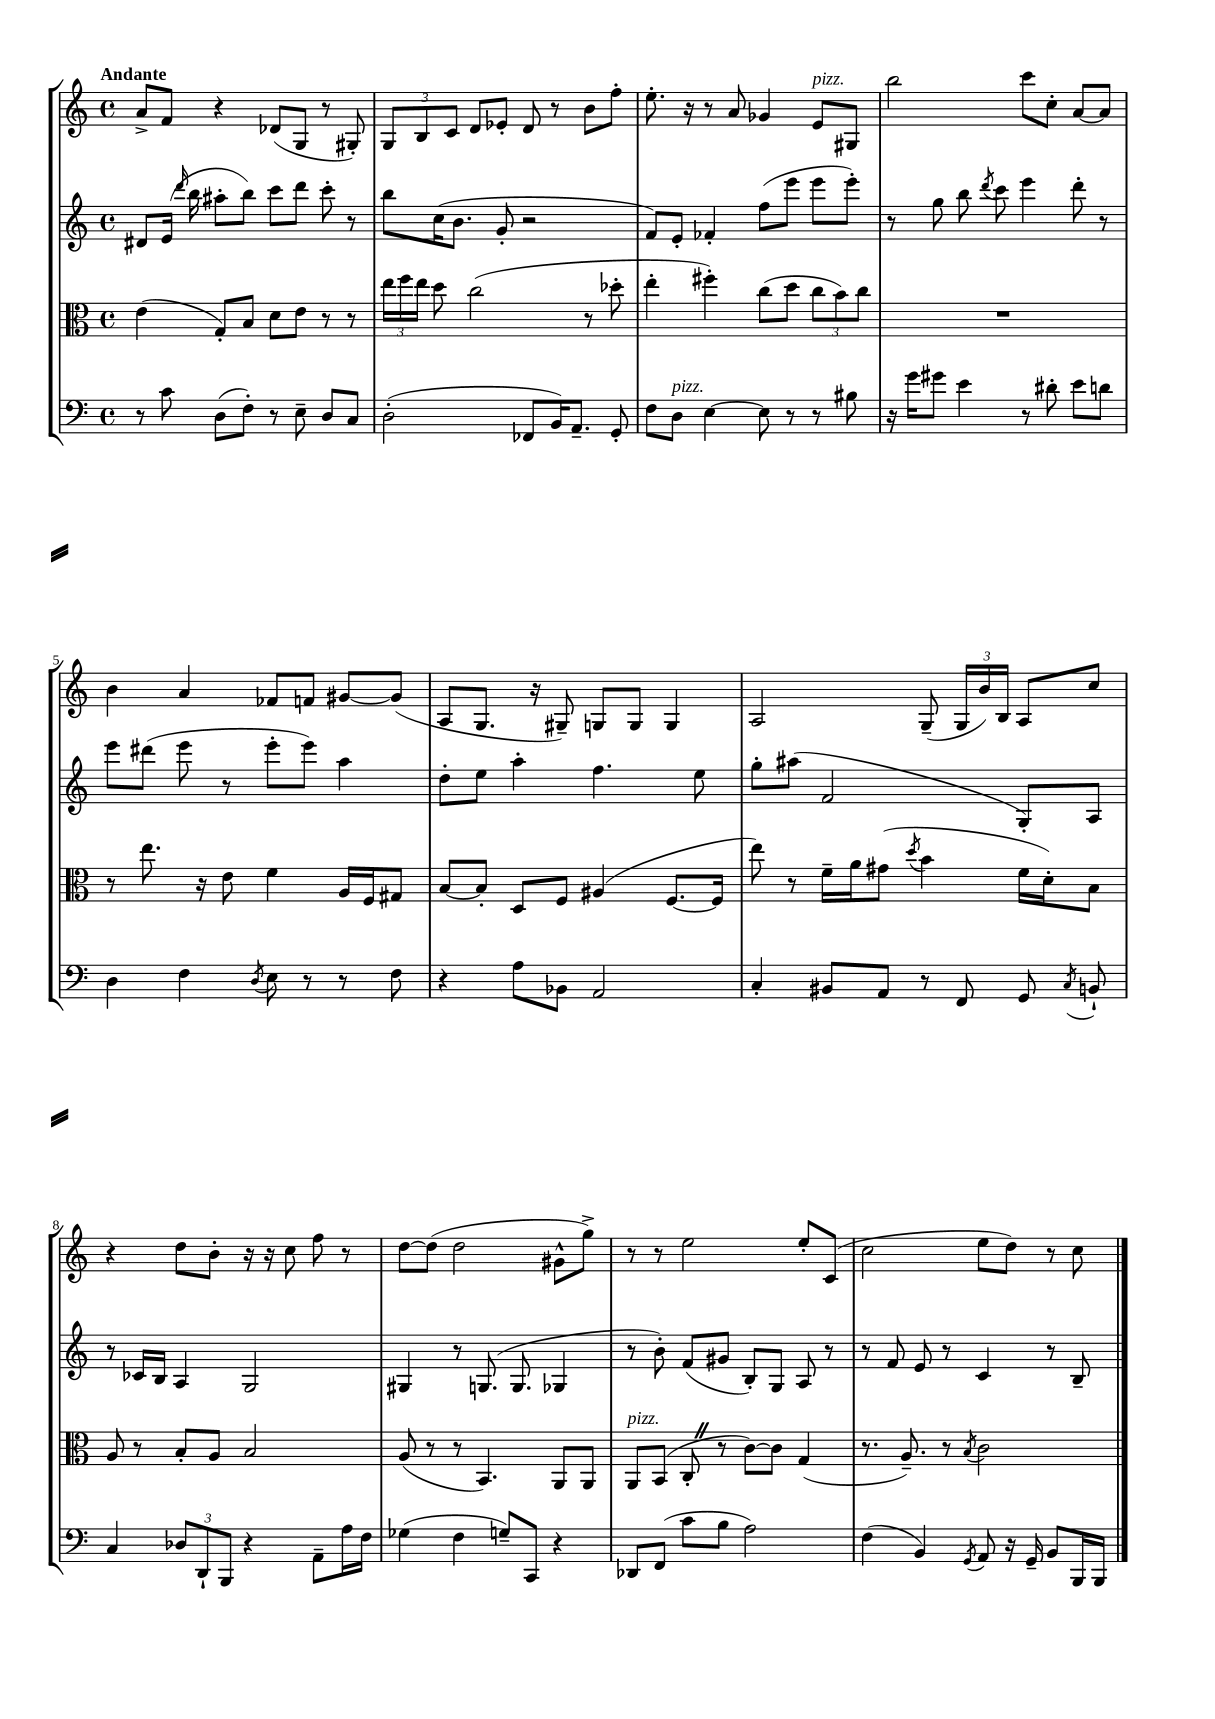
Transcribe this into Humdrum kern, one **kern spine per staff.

**kern	**kern	**kern	**kern
*staff4	*staff3	*staff2	*staff1
*clefF4	*clefC3	*clefG2	*clefG2
*k[]	*k[]	*k[]	*k[]
*M4/4	*M4/4	*M4/4	*M4/4
*met(c)	*met(c)	*met(c)	*met(c)
8r	(4e	8d#	8a^
8c	.	(16e	8f
.	.	16qqddd	.
.	.	16bb	.
(8D	8G')	8aa#'	4r
8F')	8B	8bb)	.
8r	8d	8ccc	(8d-
8E~	8e	8ddd	8G
8D	8r	8ccc'	8r
8C	8r	8r	8G#')
=	=	=	=
(2D'	24ee	8bb	12G
.	24ff	.	.
.	24ee	.	12B
.	8dd	(16cc	.
.	.	.	12c
.	.	8.b	.
.	(2cc	.	8d
.	.	8g'	8e-'
8FF-	.	2r	8d
16BB)	.	.	8r
8.AA~	.	.	.
.	8r	.	8b
8GG'	8dd-'	.	8ff'
=	=	=	=
8F	4ee'	8f)	8.ee'
8D	.	8e'	.
.	.	.	16r
[4E	4ff#')	4f-'	8r
.	.	.	8a
8E]	(8cc	(8ff	4g-
8r	8dd	8eee	.
8r	12cc	8eee	8e
.	12b)	.	.
8B#	.	8eee')	8G#
.	12cc	.	.
=	=	=	=
16r	1r	8r	2bb
16g	.	.	.
8g#	.	8gg	.
4e	.	8bb	.
.	.	8qddd	.
.	.	8ccc	.
8r	.	4eee	8ccc
8d#'	.	.	8cc'
8e	.	8ddd'	[8a
8d	.	8r	8a]
=	=	=	=
4D	8r	8eee	4b
.	8.ee	(8ddd#	.
4F	.	8eee	4a
.	16r	.	.
.	8e	8r	.
8qD	.	.	.
8E	4f	8eee'	8f-
8r	.	8eee)	8f
8r	16A	4aa	[8g#
.	16F	.	.
8F	8G#	.	(8g#]
=	=	=	=
4r	[8B	8dd'	8A
.	8B']	8ee	8.G
8A	8D	4aa'	.
.	.	.	16r
8BB-	8F	.	8G#~)
2AA	(4A#	4.ff	8G
.	.	.	8G
.	[8.F	.	4G
.	.	8ee	.
.	16F]	.	.
=	=	=	=
4C'	8ee)	8gg'	2A
.	8r	(8aa#	.
8BB#	16f~	2f	.
.	16a	.	.
8AA	(8g#	.	.
.	8qdd	.	.
8r	4b	.	(8G~
8FF	.	.	24G
.	.	.	24b)
.	.	.	24B
8GG	16f	8G')	8A
.	16d')	.	.
8qC	.	.	.
8BB`	8B	8A	8cc
=	=	=	=
4C	8A	8r	4r
.	8r	16c-	.
.	.	16B	.
12D-	8B'	4A	8dd
12DD`	.	.	.
.	8A	.	8b'
12BBB	.	.	.
4r	2B	2G	16r
.	.	.	16r
.	.	.	8cc
8AA~	.	.	8ff
16A	.	.	8r
16F	.	.	.
=	=	=	=
(4G-	(8A	4G#	[8dd
.	8r	.	(8dd]
4F	8r	8r	2dd
.	4.BB)	(8.G	.
8G~)	.	.	.
.	.	8.G	.
8CC	.	.	.
4r	8AA	4G-	8g#^^
.	8AA	.	8gg^)
=	=	=	=
8DD-	8AA	8r	8r
(8FF	(8BB	8b')	8r
8c	8C'	(8f	2ee
8B	8r	8g#	.
2A)	[8c)	8B')	.
.	8c]	8G	.
.	(4G	8A	8ee'
.	.	8r	(8c
=	=	=	=
(4F	8.r	8r	2cc
.	.	8f	.
.	8.A~)	.	.
4BB)	.	8e	.
.	8r	8r	.
8qGG	8qB	.	.
8AA	2c	4c	8ee
16r	.	.	8dd)
16GG~	.	.	.
8BB	.	8r	8r
16BBB	.	8B~	8cc
16BBB	.	.	.
==	==	==	==
*-	*-	*-	*-
